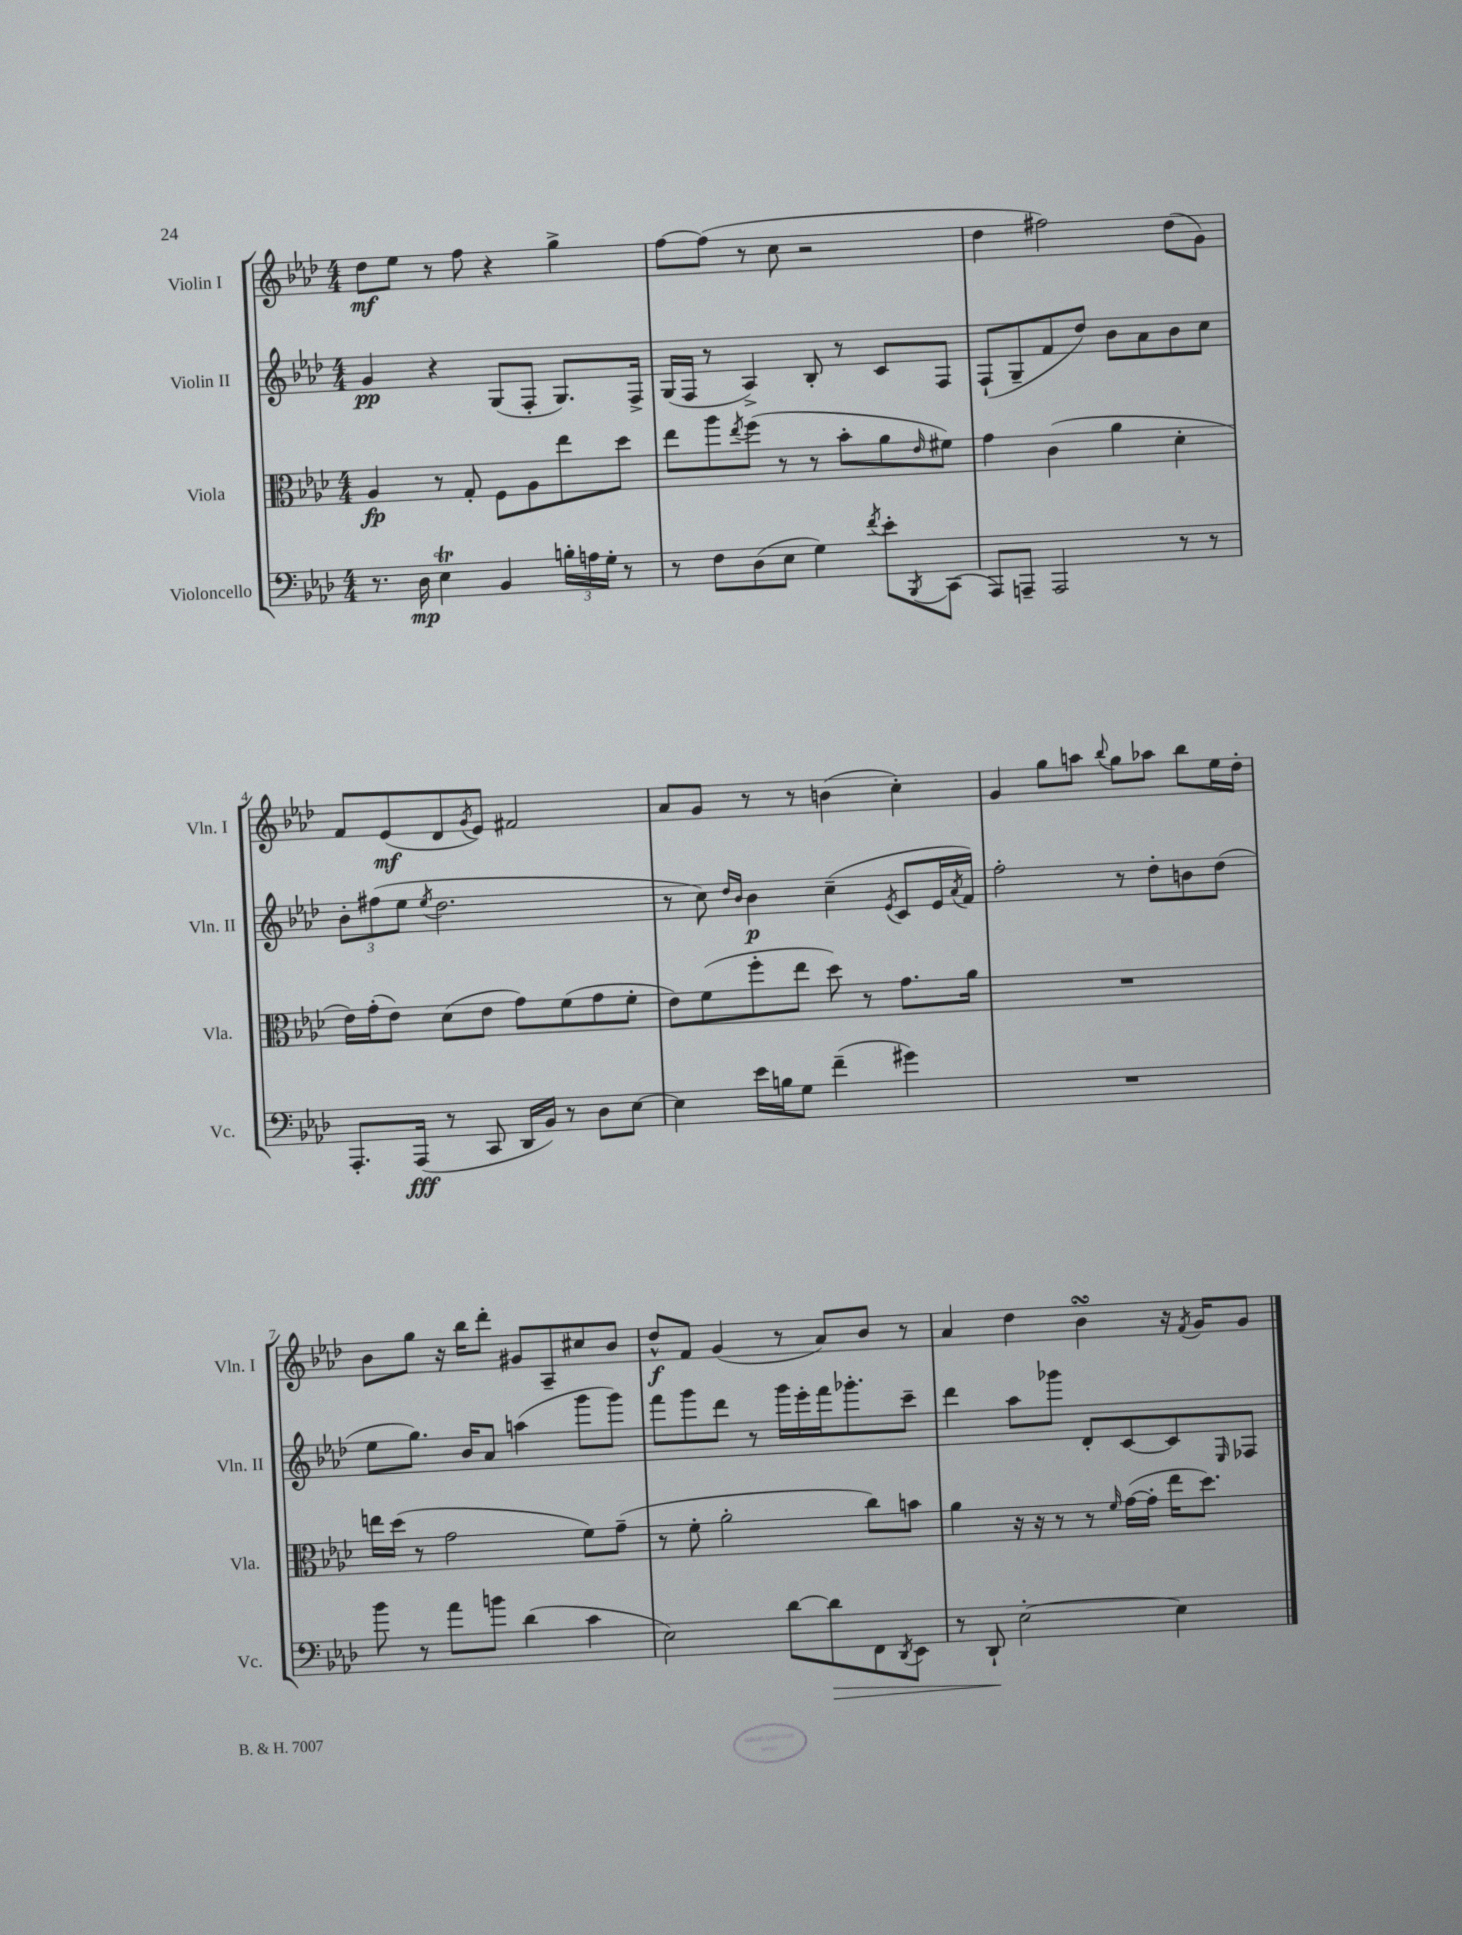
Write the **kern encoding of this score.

**kern	**kern	**kern	**kern
*staff4	*staff3	*staff2	*staff1
*clefF4	*clefC3	*clefG2	*clefG2
*k[b-e-a-d-]	*k[b-e-a-d-]	*k[b-e-a-d-]	*k[b-e-a-d-]
*M4/4	*M4/4	*M4/4	*M4/4
8.r	4A-	4g	8dd-
.	.	.	8ee-
16D-	.	.	.
4E-	8r	4r	8r
.	8G'	.	8ff
4BB-	8F	(8G	4r
.	8A-	8F'	.
24B'	8ee-	8.G)	4gg^
24A	.	.	.
24G'	.	.	.
8r	8dd-	.	.
.	.	16F^	.
=	=	=	=
8r	8ee-	(16G	[8ff
.	.	16F	.
8F	8aa-	8r	(8ff]
.	8qee-	.	.
(8D-	(8ff	4A-^)	8r
8E-	8r	.	8cc
4G)	8r	8B-'	2r
.	8b-'	8r	.
8qf	.	.	.
8e-'	8a-	8c	.
8qBBB-	16qqe-	.	.
(8CC	8f#)	8F	.
=	=	=	=
8AAA-)	4g	(8F`	4dd-
8AAA~	.	8G~	.
2AAA	(4c	8f	2ff#)
.	.	8dd-)	.
.	4a-	8b-	.
.	.	8a-	.
8r	4d-'	8b-	(8dd-
8r	.	8cc	8g)
=	=	=	=
8.AAA-'	16e-)	12b-'	8f
.	(16g'	.	.
.	.	(12ff#	.
.	8e-)	.	(8e-
.	.	12ee-	.
(16AAA-	.	.	.
.	.	8qee-	.
8r	(8d-	2.dd-	8d-
.	.	.	8qg
8CC	8e-	.	8e-)
16DD-	8g)	.	2f#
16BB-)	.	.	.
8r	(8f	.	.
8D-	8g	.	.
[8E-	8f'	.	.
=	=	=	=
4E-]	8e-)	8r	8a-
.	(8f	8cc)	8g
.	.	16qqdd-	.
.	.	16qqb-	.
16e-	8ff'	4b-	8r
16B	.	.	.
8G	8ee-	.	8r
(4f~	8dd-)	(4cc~	(4b
.	8r	.	.
.	.	8qe-	.
4g#)	8.g	8c	4cc')
.	.	16e-	.
.	.	8qa-	.
.	16a-	16f)	.
=	=	=	=
1r	1r	2ff'	4g
.	.	.	8gg
.	.	.	8aa
.	.	.	8qqbb-
.	.	8r	8gg
.	.	8dd-'	8aa-
.	.	8b	8bb-
.	.	(8dd-	16ee-
.	.	.	16dd-'
=	=	=	=
8b-	16ee	8ee-	8b-
.	(16dd-	.	.
8r	8r	8.gg)	8gg
8a-	2g	.	16r
.	.	16b-	16bb-
8b	.	8a-	8ddd-'
(4d-	.	(4aa	8g#
.	.	.	8A-~
4c	8f)	8ggg	8cc#
.	(8g~	8ggg)	8b-
=	=	=	=
2E-)	8r	8fff	8dd-^^
.	8f'	8ggg	8f
.	2a-'	8ddd-	(4g
.	.	8r	.
[8d-	.	16ggg	8r
.	.	16eee-'	.
8d-]	.	16fff	8a-)
.	.	8.ggg-'	.
8FF	8cc)	.	8b-
8qDD-	.	.	.
8EE-	8b	8ccc~	8r
=	=	=	=
8r	4a-	4ddd-	4a-
8DD-`	.	.	.
[2E-'	16r	8aa-	4dd-
.	16r	.	.
.	8r	8ggg-	.
.	8r	8d-'	4b-
.	16qqf	.	.
.	([16g	[8c	.
.	16g']	.	.
4E-]	16ee-	8c]	16r
.	.	.	8qf
.	8.dd-)	.	16g
.	.	16qqE-	.
.	.	8F-	8g
==	==	==	==
*-	*-	*-	*-
